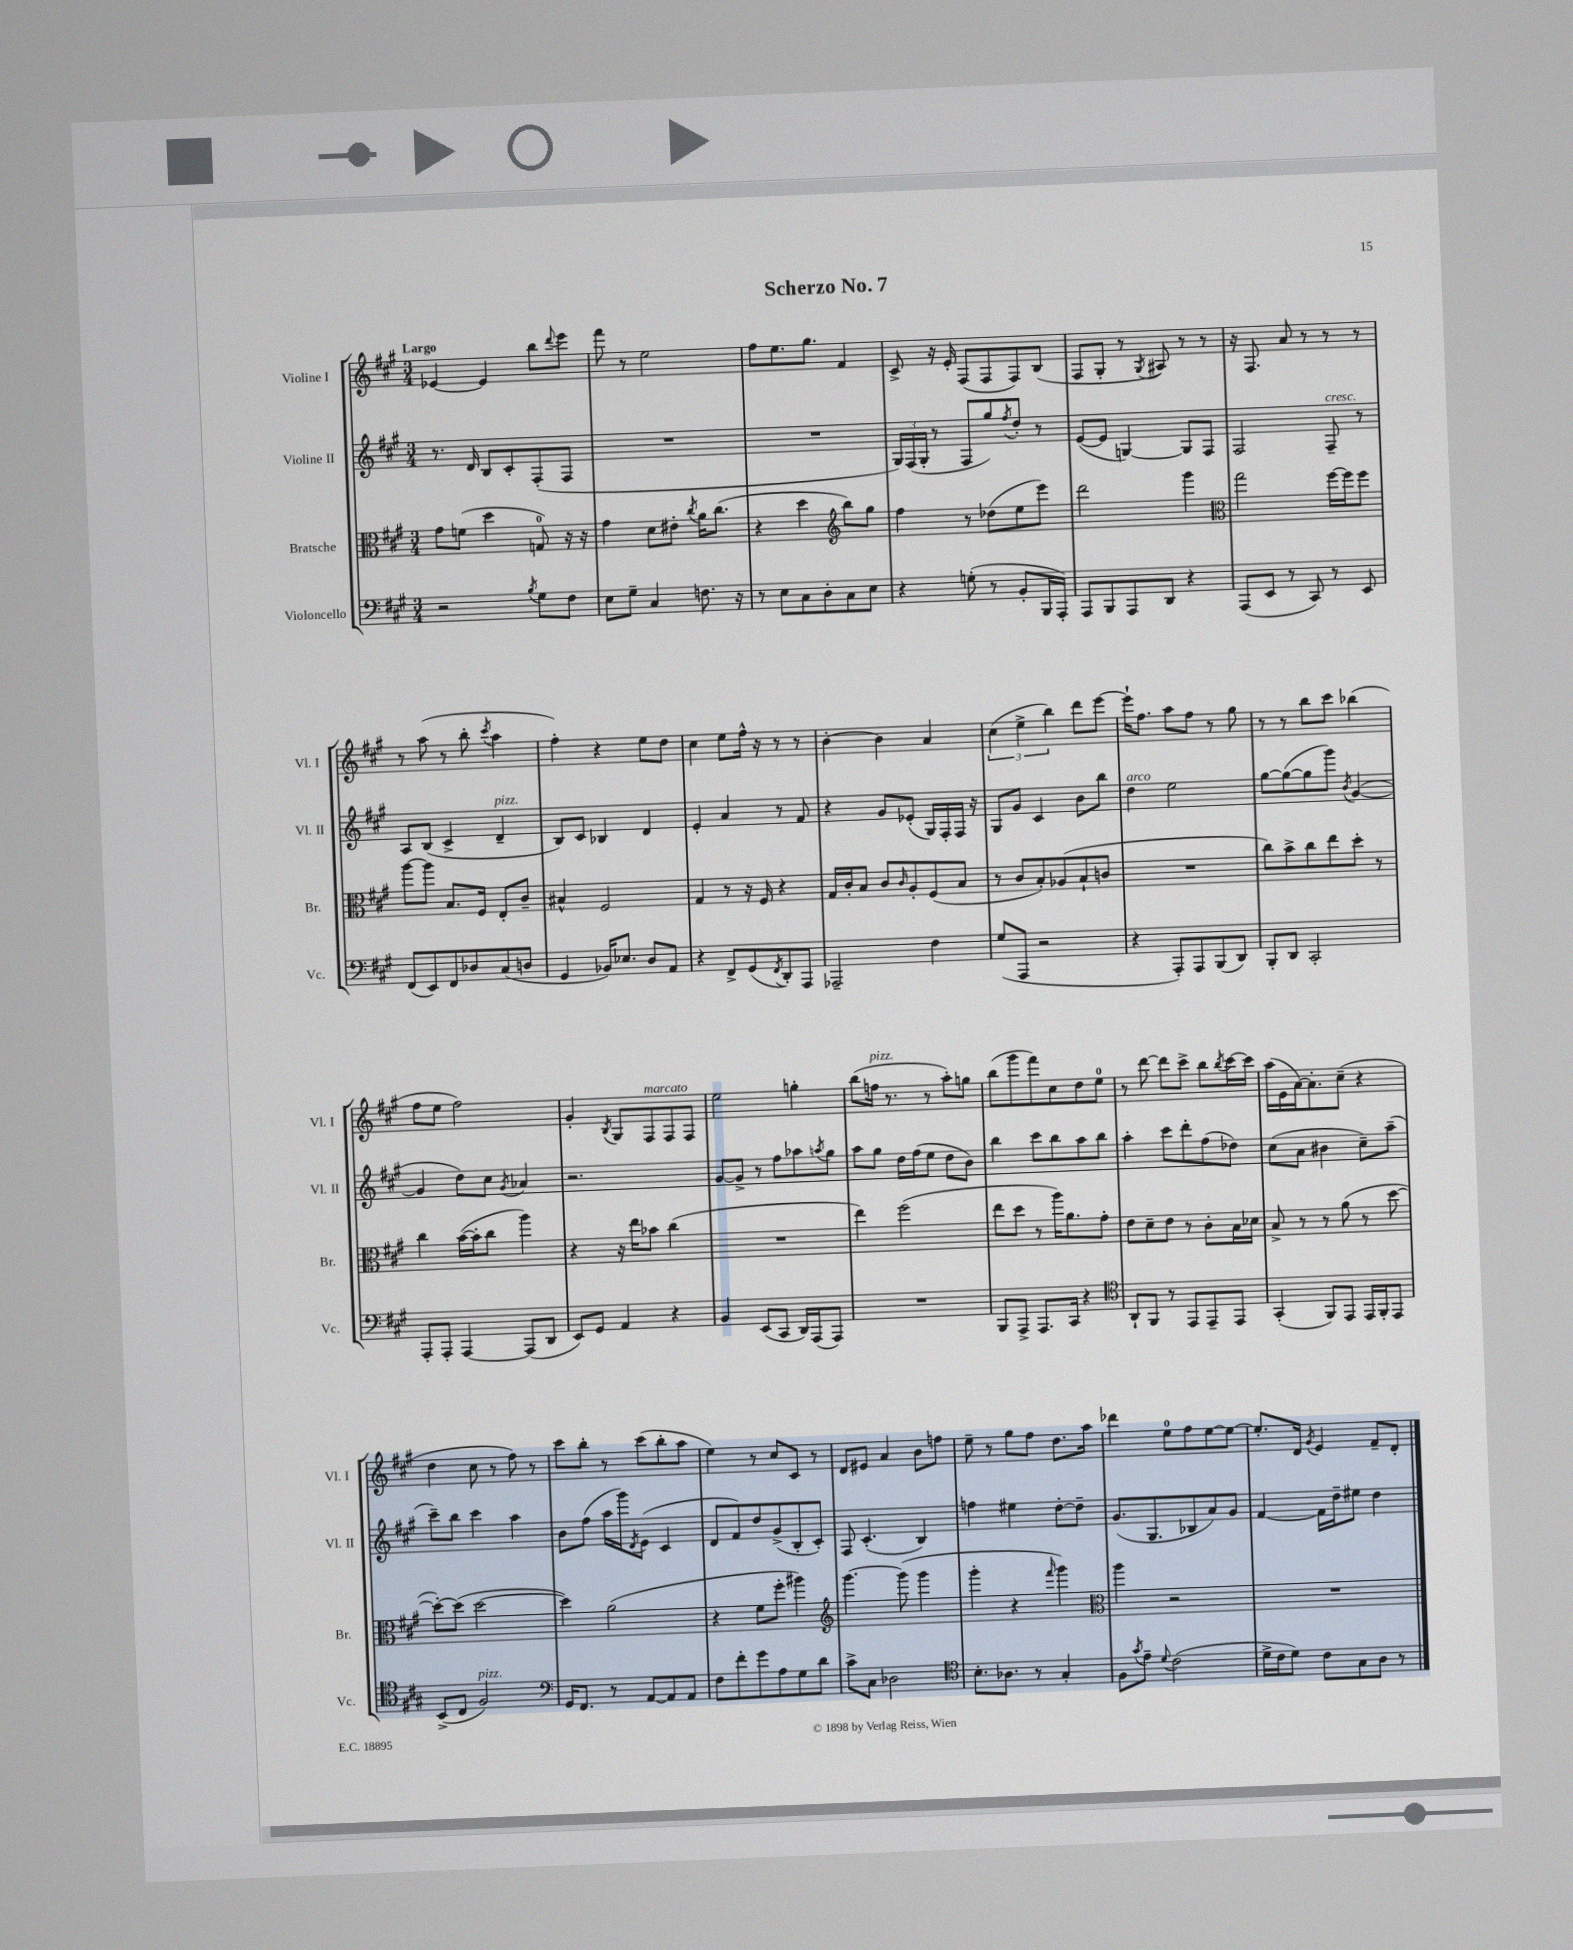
\header { title = "Scherzo No. 7" }
<<
\new StaffGroup <<
\new Staff = "s0" \with { instrumentName = "Violine I" shortInstrumentName = "Vl. I" } {
    \clef treble \key a \major \numericTimeSignature \time 3/4 \tempo "Largo"
    ees'4~ ees'4 b''8 \appoggiatura { d'''8 } e'''8 |
    fis'''8 r8 e''2 |
    fis''8 e''8. gis''8. fis'4 |
    cis'8-> r16 e'16-. fis8( fis8 fis8) b8( |
    fis8 gis8-. r8 \acciaccatura { gis8 } ais8) r8 r8 |
    r16 fis8. a'8 r8 r8 r8 |
    r8 a''8( r8 b''8-. \acciaccatura { cis'''8 } a''4 |
    fis''4-.) r4 e''8 d''8 |
    cis''4 e''8 fis''16-^ r16 r8 r8 |
    b'4~-. b'4 a'4 |
    \tuplet 3/2 { cis''4( e''4-> b''4) } d'''8 e'''8~ |
    e'''16-! fis''8. a''8 fis''8 r8 gis''8 |
    r8 r8 b''8 cis'''8 bes''4( |
    fis''8 e''8 fis''2) |
    gis'4-. \acciaccatura { b8 } gis8 fis8^\markup { \italic "marcato" } fis8 fis8 |
    e''2 g''4-. |
    b''8( f''16^\markup { \italic "pizz." } r8. r8 a''8-.) g''8 |
    b''8( gis'''8 fis'''8) cis''8 d''8 e''8-0 |
    r8 d'''8~ d'''8 cis'''8-> b''8 \acciaccatura { b''8 } cis'''16~ cis'''16 |
    a''16( e'16 a'16~) a'8.-. cis''8--( r4 |
    d''4 cis''8 r8 fis''8) r8 |
    cis'''8 b''8-. r8 cis'''8( b''8-. a''8 |
    e''4) r8 cis''8 cis'8 r8 |
    d'8 eis'8 a'4 b'8 f''8 |
    e''8-- r8 gis''8 fis''8 d''8. a''16 |
    des'''4 e''8-0 fis''8 e''8~ e''8~ |
    e''8.-. d'16 \acciaccatura { gis'8 } e'4 fis'8-- d'8-. \bar "|." |
}
\new Staff = "s1" \with { instrumentName = "Violine II" shortInstrumentName = "Vl. II" } {
    \clef treble \key a \major \numericTimeSignature \time 3/4
    r8. d'16 b8 cis'8-. fis8-.( fis8 |
    R2. |
    R2. |
    \tuplet 3/2 { gis16) fis16( gis16-. } r8 fis8 gis''8) \acciaccatura { fis''8 } d''8-. r8 |
    e'8~( e'8 g4~) g8 fis8 |
    fis2 fis8--^\markup { \italic "cresc." } r8 |
    a8 b8( cis'4-> d'4--^\markup { \italic "pizz." } |
    b8) cis'8 bes4 d'4 |
    e'4-. a'4 r8 fis'8 |
    r4 gis'8 ees'8-.( gis16) fis16-. fis16 r16 |
    gis8 gis'8 cis'4 b'8 b''8 |
    d''4^\markup { \italic "arco" } e''2 |
    gis''8~ gis''8~( gis''8 gis'''8) \acciaccatura { b'8 } gis'4~( |
    gis'4 d''8) cis''8 \acciaccatura { gis'8 } aes'4 |
    r2. |
    gis'8~ gis'8-> r8 fis''8 aes''8 \acciaccatura { a''8 } gis''8 |
    a''8 gis''8 d''16 fis''16( e''8 d''8 b'8) |
    b''4 cis'''8 b''8 a''8 b''8 |
    a''4-. cis'''8 d'''8-. fis''8( des''8) |
    cis''8( a'8 bis'4 cis''8--) a''8--( |
    cis'''8--) b''8 cis'''4 a''4 |
    b'8 fis''8( a''16 gis'''16) \acciaccatura { d'8 } e'8( cis'4 |
    d'8 fis'8) d''8 gis'8->( b8-. cis'8-.) |
    fis8 cis'4.-.( b4) |
    f''4 eis''4 d''8~-. d''8-- |
    gis'8.( gis8. bes8 a'8) gis'8 |
    fis'4~ fis'16 d''16-- eis''8 d''4 \bar "|." |
}
\new Staff = "s2" \with { instrumentName = "Bratsche" shortInstrumentName = "Br." } {
    \clef alto \key a \major \numericTimeSignature \time 3/4
    gis'8 f'8( d''4 g8-0) r16 r16 |
    gis'4 d'8 eis'8-. \acciaccatura { cis''8 } a'16 cis''8.( |
    r4 d''4 \clef treble b''8) gis''8 |
    fis''4 r8 des''8( e''8 e'''8) |
    d'''2 gis'''4 |
    \clef alto gis''2 fis''16~ fis''16 fis''8 |
    a''8~ a''8 b8. fis16 e8-. cis'8-- |
    bis4-^ fis2 |
    gis4 r8 r16 fis16 r4 |
    gis16 cis'16-. b8 cis'8 \grace { cis'16 } a8-. fis8( b8 |
    r8 cis'8 b8-.) aes8( b8-! c'8 |
    R2. |
    cis''8) b'8-> cis''8 e''8 d''8-. r8 |
    cis''4 b'16~( b'16-. cis''8 a''4) |
    r4 r16 e''16 bes'8 cis''4( |
    R2. |
    e''4) fis''2( |
    e''8 d''8 r8 a''16) a'8. gis'8-. |
    e'8 d'8-- e'8 r8 cis'8-. b16 des'16 |
    b8-> r8 r8 a'8( r8 d''8~ |
    d''8~-.) d''8( d''2~ |
    d''4) a'2( |
    r4 fis'8 fis''8-. ais''4) |
    \clef treble gis'''4.~ gis'''8( gis'''4 |
    gis'''4-. r4 \grace { fis'''16 } gis'''4) |
    \clef alto a''4 r2 |
    R2. \bar "|." |
}
\new Staff = "s3" \with { instrumentName = "Violoncello" shortInstrumentName = "Vc." } {
    \clef bass \key a \major \numericTimeSignature \time 3/4
    r2 \acciaccatura { b8 } gis8 fis8 |
    e8 gis8-- cis4 f8. r16 |
    r8 e8 cis8 d8-. cis8 e8 |
    r4 g8-.( r8 b,8-. b,,16 a,,16-.) |
    a,,8 b,,8 a,,8 d,8 r4 |
    a,,8( e,8 r8 cis,8) r8 e,8 |
    fis,8( e,8) fis,8 des8 cis8( d8 |
    gis,4 bes,16) ees8. d8 a,8 |
    r4 fis,8-> gis,8( \acciaccatura { fis,8 } d,8-.) a,,8 |
    aes,,2-- fis4 |
    gis8( a,,8 r2 |
    r4 a,,8-.) a,,8 b,,8( d,8) |
    b,,8-. d,8 cis,2-. |
    a,,8-. a,,8-. a,,4~ a,,8( d,8 |
    e,8) gis,8 a,4 r4 |
    b,4 e,8( cis,8 d,16) a,,16( a,,8) |
    R2. |
    b,,8 a,,8-> a,,8. cis,16 r4 |
    \clef tenor a,8-! fis,8 r8 e,8 e,8-- e,8 |
    gis,4-.( fis,8) e,8 e,16 fis,16-. e,8 |
    b,8->( cis8 fis2^\markup { \italic "pizz." }) |
    \clef bass gis,16 fis,8. r8 a,8~ a,8 a,8 |
    fis8 fis'8-. gis'8 a8 gis8 d'8 |
    cis'8-> cis8 des2 |
    \clef tenor b8.-. aes8. r8 gis4-. |
    fis8 \acciaccatura { gis'8 } e'8-- \appoggiatura { d'8 } cis'2( |
    d'16-> cis'16 d'8) cis'8 gis8 a8 r8 \bar "|." |
}
>>
>>
\layout { \context { \Score \remove "Bar_number_engraver" } }
